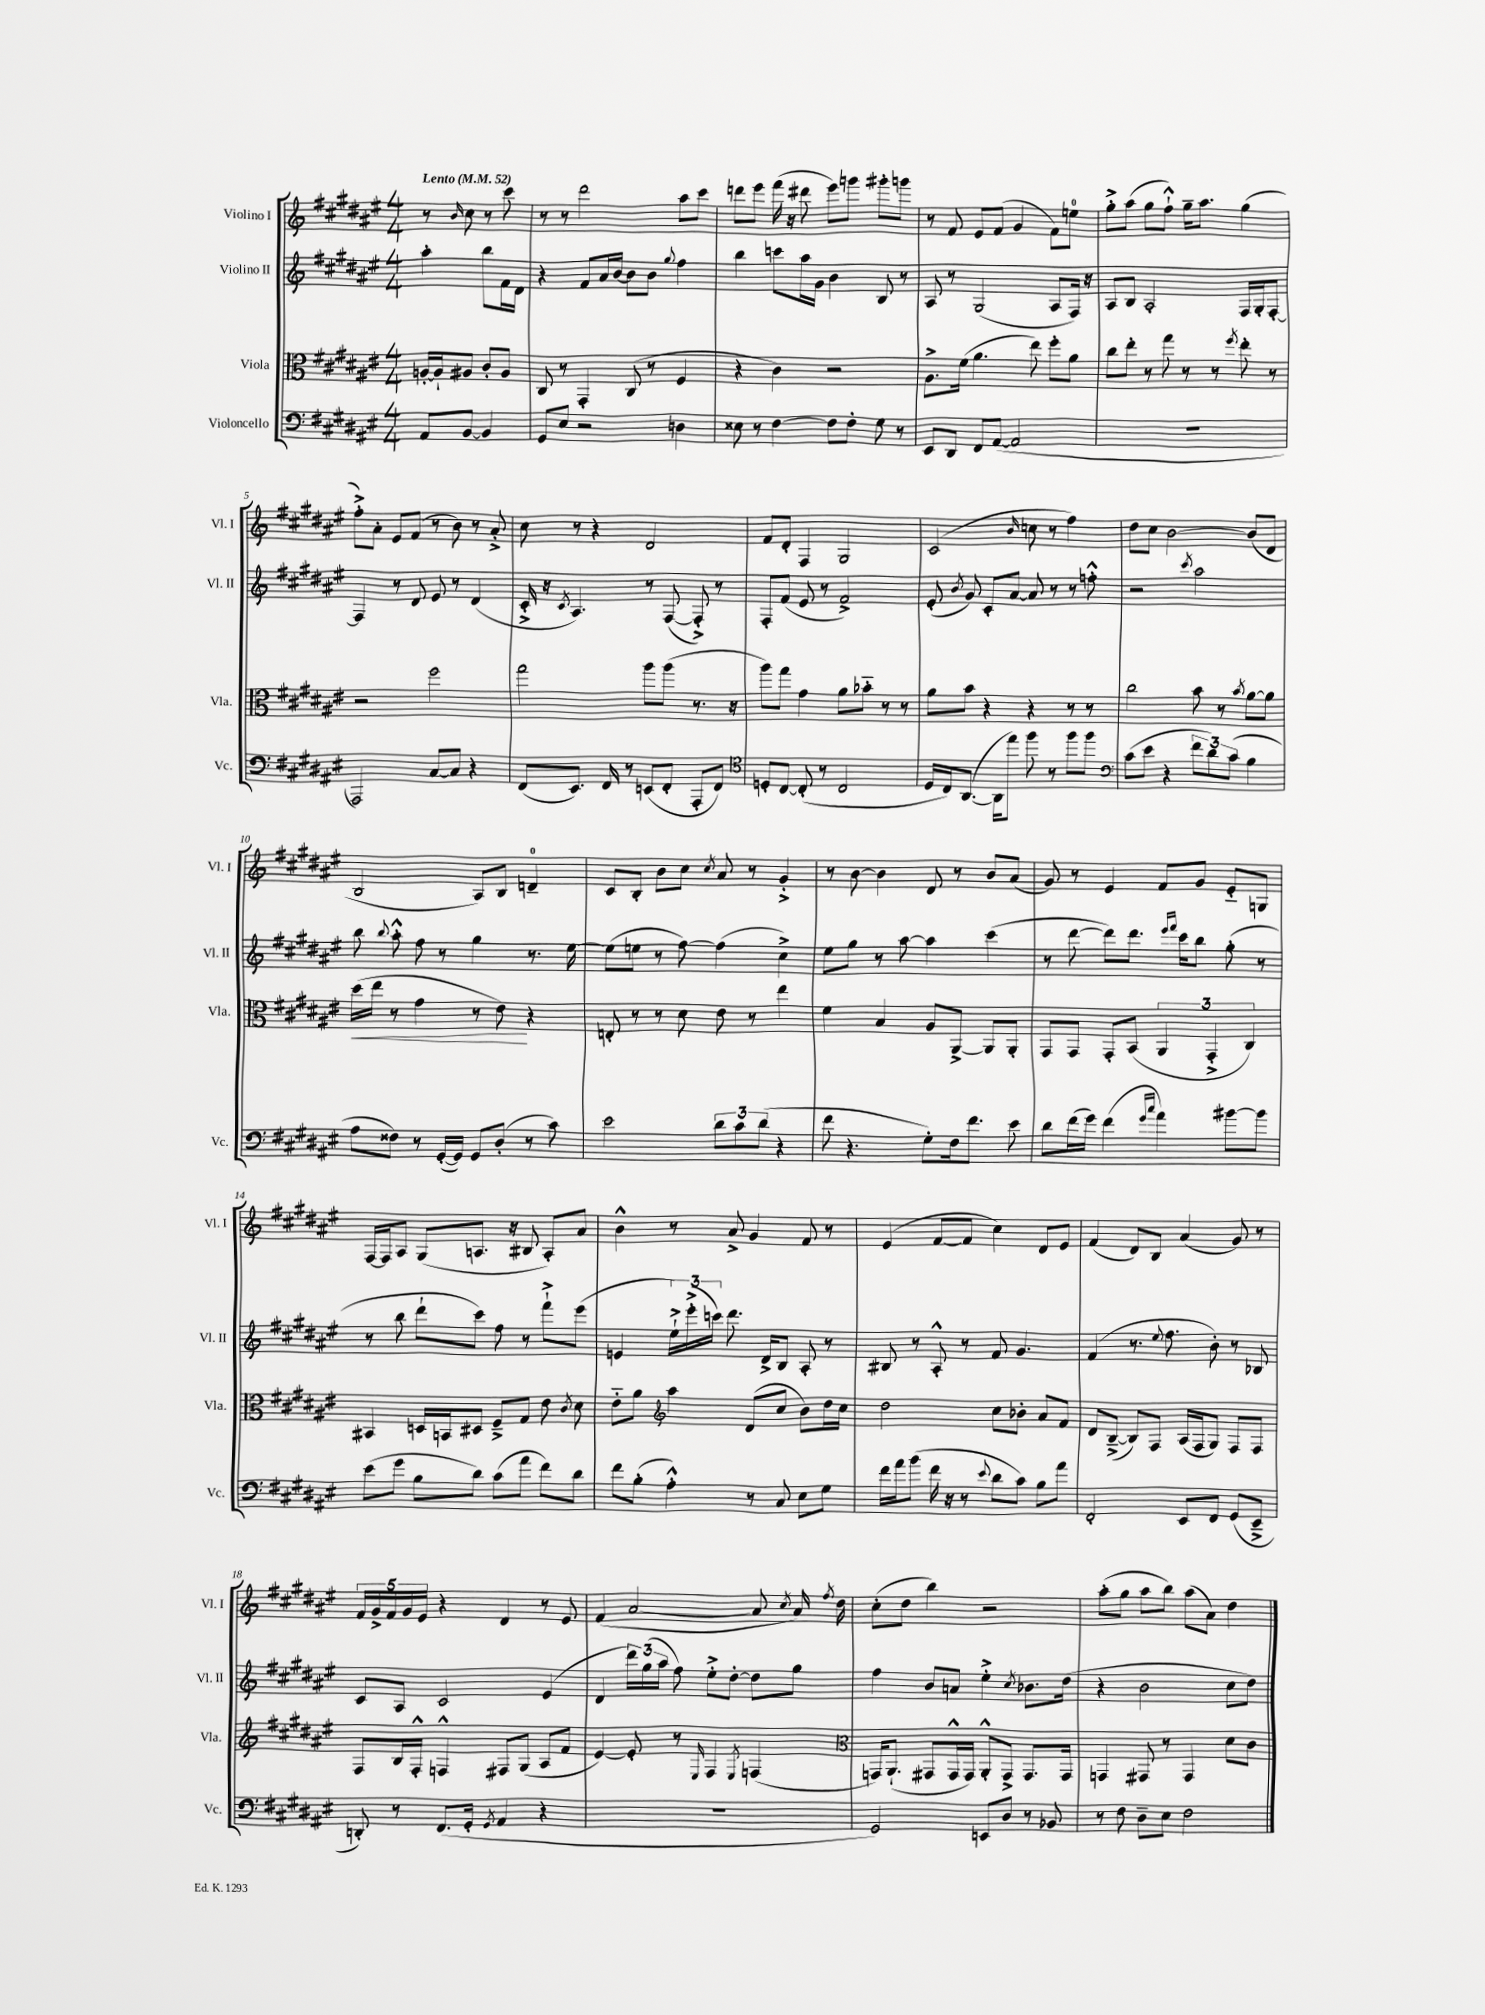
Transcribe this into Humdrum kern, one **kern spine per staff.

**kern	**kern	**dynam	**kern	**kern
*part4	*part3	*part3	*part2	*part1
*staff4	*staff3	*staff3	*staff2	*staff1
*I"Violoncello	*I"Viola	*	*I"Violino II	*I"Violino I
*I'Vc.	*I'Vla.	*	*I'Vl. II	*I'Vl. I
*clefF4	*clefC3	*	*clefG2	*clefG2
*k[f#c#g#d#a#e#]	*k[f#c#g#d#a#e#]	*	*k[f#c#g#d#a#e#]	*k[f#c#g#d#a#e#]
*M4/4	*M4/4	*	*M4/4	*M4/4
*MM52	*MM52	*	*MM52	*MM52
=	=	=	=	=
!	!	!	!	!LO:TX:a:B:t=Lento
8AA#/L	[16An'/LL	.	4aa#'\	8r
.	16A`/J]	.	.	.
.	.	.	.	16qqb/
[8BB/J	8A#X/J	.	.	8cc#\
4BB/]	8c#'/L	.	8bb\L	8r
.	8A#/J	.	16f#\L	8ccc#\
.	.	.	16d#\JJ	.
=1	=1	=1	=1	=1
8GG#/L	8C#/	.	4r	8r
8E#/J	8r	.	.	8r
2r	4GG#'/	.	8f#/L	2ddd#\
.	.	.	16a#/L	.
.	.	.	[16b/JJ	.
.	(8C#/	.	8b\L]	.
.	8r	.	8b\J	.
.	.	.	8qqgg#/	.
4Dn\	4F#/	.	4ff#\	8aa#\L
.	.	.	.	8ccc#\J
=2	=2	=2	=2	=2
8E##X\	4r	.	4bb\	8dddn\L
8r	.	.	.	8eee#\J
[4F#\	4c#\)	.	8cccn\L	(16fff#\
.	.	.	.	16r
.	.	.	16aa#\L	8ddd#X\
.	.	.	16g#\JJ	.
8F#\L]	2r	.	4b\	8eee#\L)
8F#'\J	.	.	.	8gggn\J
8G#\	.	.	8B/	8ggg#X'\L
8r	.	.	8r	8gggn\J
=3	=3	=3	=3	=3
8EE#/L	8.A#^\L	.	8A#/	8r
8DD#/J	.	.	8r	8f#/
.	(16f#\Jk	.	.	.
8FF#/L	4.a#\	.	(2G#/	8e#/L
([8AA#/J	.	.	.	(8f#/J
2AA#/]	.	.	.	4g#/
.	8ee#\)	.	.	.
.	8ff#'\L	.	8A#/L	8f#\L)
.	8a#\J	.	16F#/Jk)	8een\J
.	.	.	16r	.
=4	=4	=4	=4	=4
1r	8cc#\L	.	8A#/L	8gg#'^\L
.	8ee#'\J	.	8B/J	(8aa#\J
.	8r	.	2A#'/	8gg#\L
.	8gg#\	.	.	8ff#`^^\J)
.	8r	.	.	16gg#~\KL
.	.	.	.	8.aa#\J
.	8r	.	.	.
.	8qff#/	.	.	.
.	8ee#'\	.	16F#/LL	(4gg#\
.	.	.	16G#'/J	.
.	8r	.	[8F#'/J	.
!!LO:LB:g=z
=5	=5	=5	=5	=5
2AAA#/)	2r	.	4F#/]	8ff#'^\L)
.	.	.	.	8a#'\J
.	.	.	8r	8e#/L
.	.	.	8d#/	(8f#/J
[8C#/L	2ff#\	.	8e#/	8r
8C#/J]	.	.	8r	8b\)
4r	.	.	(4d#/	8r
.	.	.	.	8a#'^/
=6	=6	=6	=6	=6
(8FF#/L	2gg#\	.	16c#'^/	8cc#\
.	.	.	16r	.
.	.	.	8qc#/	.
8.EE#/J)	.	.	4.A#/)	8r
.	.	.	.	4r
16FF#/	.	.	.	.
8r	.	.	.	.
(8EEn/L	8aa#\L	.	8r	2d#/
8FF#'/J	(8aa#\J	.	([8F#/	.
8AAA#'/L	8.r	.	8F#'^/])	.
8FF#/J)	.	.	8r	.
.	16r	.	.	.
=7	=7	=7	=7	=7
*clefC4	*	*	*	*
8Dn'/L	8aa#\L)	.	8F#'/L	8f#/L
[8C#/J	8gg#\J	.	(8f#/J	8d#'/J
(8C#'/]	4g#\	.	8e#/	4F#/
8r	.	.	8r	.
2C#/	8a#\L	.	2f#^/)	2G#/
.	8b-X\J	.	.	.
.	8r	.	.	.
.	8r	.	.	.
=8	=8	=8	=8	=8
16D#/LL	8a#\L	.	(8e#'/	(2c#/
16C#/J)	.	.	.	.
.	.	.	8qb/	.
([8.AA#/J	8b\J	.	8g#/)	.
.	4r	.	8c#'/L	.
16AA#\KL]	.	.	.	.
8ee#\J)	.	.	[8a#/J	.
.	.	.	.	16qqb/
8ff#\	4r	.	8a#/]	8ccn\
8r	.	.	8r	8r
8ff#\L	8r	.	8r	4ff#\)
8ff#\J	8r	.	8ffn'^^\	.
=9	=9	=9	=9	=9
*clefF4	*	*	*	*
(8c#\L	2cc#\	.	2r	8dd#\L
8e#\J	.	.	.	8cc#\J
4r	.	.	.	[2b\
.	.	.	8qccc#/	.
12f#\L	8b\	.	2aa#\	.
12d#\)	.	.	.	.
.	8r	.	.	.
(12c#\J	.	.	.	.
.	8qb/	.	.	.
4B\	[8a#\L	.	.	(8b/L]
.	8a#\J]	.	.	8d#/J
!!LO:LB:g=z
=10	=10	=10	=10	=10
!	!	!LO:HP:b	!	!
8A#\L	(16dd#\LL	<	8bb\	2B/
.	16ee#\JJ	.	.	.
.	.	.	8qqbb/	.
8F##X\J)	8r	.	8aa#'^^\	.
8r	4g#\	.	8ff#\	.
([16GG#'/LL	.	.	8r	.
16GG#/JJ])	.	.	.	.
8GG#/L	8r	.	4gg#\	8A#/L)
(8D#'/J	8e#\)	.	.	8B/J
8r	4r	[	8.r	4dn~/
8c#\)	.	.	.	.
.	.	.	[16ee#\	.
=11	=11	=11	=11	=11
2e#\	8En'/	.	(8ee#\L]	8c#/L
.	8r	.	8een\J	8B'/J
.	8r	.	8r	8b\L
.	8d#\	.	[8ff#\)	8cc#\J
.	.	.	.	8qcc#/
12d#\L	8e#\	.	(4ff#\]	8a#/
12c#\	.	.	.	.
.	8r	.	.	8r
(12d#\J	.	.	.	.
4r	4ee#\	.	4cc#^\)	4g#'^/
=12	=12	=12	=12	=12
8f#\	4f#\	.	8ee#\L	8r
4.r	.	.	8gg#\J	[8b\
.	4B/	.	8r	4b\]
.	.	.	[8aa#\	.
8G#'\L)	8A#/L	.	4aa#\]	8d#/
16F#\k	[8AA#^/J	.	.	8r
8.f#\J	.	.	.	.
.	8AA#/L]	.	(4ccc#\	8b/L
8e#\	8AA#'/J	.	.	(8a#/J
=13	=13	=13	=13	=13
8d#\L	8GG#/L	.	8r	8g#/)
(16f#\L	8GG#/J	.	[8ddd#\	8r
16g#\JJ)	.	.	.	.
(4f#\	8GG#'/L	.	8ddd#\L])	4e#/
.	(8BB/J	.	8.ddd#\J	.
16qqg#/LL	.	.	.	.
16qqcc#/JJ	.	.	.	.
4a#\)	6AA#/	.	.	8f#/L
.	.	.	16qqeee#/LL	.
.	.	.	16qqfff#/JJ	.
.	.	.	16ccc#\KL	.
.	.	.	8bb\J	8g#/J
.	6GG#'^/	.	.	.
[8b#X\L	.	.	(8gg#'\	8e#/L
.	6C#/)	.	.	.
8b#\J]	.	.	8r	8Gn/J
!!LO:LB:g=z
=14	=14	=14	=14	=14
(8e#\L	4BB#X/	.	8r	[16F#/LL
.	.	.	.	16F#/J]
8g#\J	.	.	8bb\	8A#/J
8B\L	16Dn/LL	.	8ddd#`\L	(8G#/L
.	16BBn/J	.	.	.
8d#\J)	8D#X/J	.	8ccc#\J)	8.An/J
(8c#\L	8F#~^/L	.	8ff#\	.
.	.	.	.	16r
8a#\J	8G#/J	.	8r	8B#X/
8f#\L)	8e#\	.	8fff#`^\L	8A'/L)
.	8qc#/	.	.	.
8d#\J	8d#\	.	(8eee#\J	8a#/J
=15	=15	=15	=15	=15
8f#\L	8e#\L	.	4en/	4b^^\
(8B'\J	8a#\J	.	.	.
*	*clefG2	*	*	*
4A#'^^\)	4aa#\	.	24ee#`^\LL)	8r
.	.	.	(24eee#'^\	.
.	.	.	24cccn\JJ)	.
.	.	.	8.ddd#\	8a#^/
8r	(8d#/L	.	.	4g#/
.	.	.	16d#^/KL	.
8C#/	8cc#/J	.	8B/J	.
8E#\L	8b\L)	.	8A#'/	8f#/
8G#\J	16dd#\L	.	8r	8r
.	16cc#\JJ	.	.	.
=16	=16	=16	=16	=16
16f#\LL	2dd#\	.	8B#X/	(4e#/
16a#\J	.	.	.	.
(8b\J	.	.	8r	.
16f#\	.	.	8A#'^^/	[8f#/L
16r	.	.	.	.
8r	.	.	8r	8f#/J]
8qqe#/	.	.	.	.
8d#\L	8cc#\L	.	8f#/	4cc#\)
8c#\J)	8b-X'\J	.	4.g#/	.
8B\L	8a#/L	.	.	8d#/L
8a#\J	8f#/J	.	.	8e#/J
=17	=17	=17	=17	=17
2FF#'/	8d#/L	.	(4f#/	(4f#/
.	([8B~^/J	.	.	.
.	8B/L])	.	8.r	8d#/L)
.	8F#/J	.	.	8B/J
.	.	.	8qqee#/	.
.	.	.	8.ff#\	.
8EE#/L	(16A#/LL	.	.	(4a#/
.	16F#/J	.	.	.
8FF#/J	8G#/J)	.	8b'\)	.
(8GG#/L	8F#/L	.	8r	8g#/)
8EE#~^/J	8F#/J	.	8B-X/	8r
!!LO:LB:g=z
=18	=18	=18	=18	=18
8DDn'/)	8F#/L	.	8c#/L	20f#/LL
.	.	.	.	20g#^/
.	.	.	.	20f#/
8r	16B/L	.	8A#/J	.
.	.	.	.	20g#/
.	16F#'^^/JJ	.	.	.
.	.	.	.	20e#/JJ
(8.FF#/L	4Fn^^/	.	2c#/	4r
16GG#'/Jk	.	.	.	.
8qGG#/	.	.	.	.
4AA#/	8F#X/L	.	.	4d#/
.	(8G#/J	.	.	.
4r	8A#/L	.	(4e#/	8r
.	8f#/J	.	.	8e#/
=19	=19	=19	=19	=19
1r	[4e#/)	.	4d#/	(4f#/
.	8e#'/]	.	24ddd#\LL)	[2a#/
.	.	.	(24gg#\	.
.	.	.	24aa#\JJ	.
.	8r	.	8ff#\)	.
.	16qqE#/	.	.	.
.	4F#/	.	8ee#'^\L	.
.	.	.	[8dd#'\J	.
.	8qE#/	.	.	.
.	(4Fn/	.	8dd#\L]	8a#/]
.	.	.	.	8qcc#/
.	.	.	8gg#\J	16a#/)
.	.	.	.	8qff#/
.	.	.	.	16dd#\
=20	=20	=20	=20	=20
*	*clefC3	*	*	*
2GG#/)	16GGn/KL)	.	4ff#\	(8cc#'\L
.	(8.AA#`/J	.	.	.
.	.	.	.	8dd#\J
.	8GG#X/L	.	8b/L	4bb\)
.	16GG#^^/L	.	8an/J	.
.	16GG#/JJ)	.	.	.
8EEn/L	8AA#'^^/L	.	4ee#'^\	2r
8D#/J	8GG#^/J	.	.	.
.	.	.	8qcc#/	.
8r	8.GG#/L	.	8.b-X\L	.
8BB-X/	.	.	.	.
.	16GG#/Jk	.	(16dd#\Jk	.
=21	=21	=21	=21	=21
8r	4GGn/	.	4r	(8aa#'\L
8F#\	.	.	.	8gg#\J
8D#~\L	8GG#X/	.	2b\	8aa#\L
8E#\J	8r	.	.	8bb\J)
2F#\	4GG#/	.	.	(8aa#\L
.	.	.	.	8a#\J)
.	8d#\L	.	8cc#\L	4dd#\
.	8c#\J	.	8dd#\J)	.
==	==	==	==	==
*-	*-	*-	*-	*-
